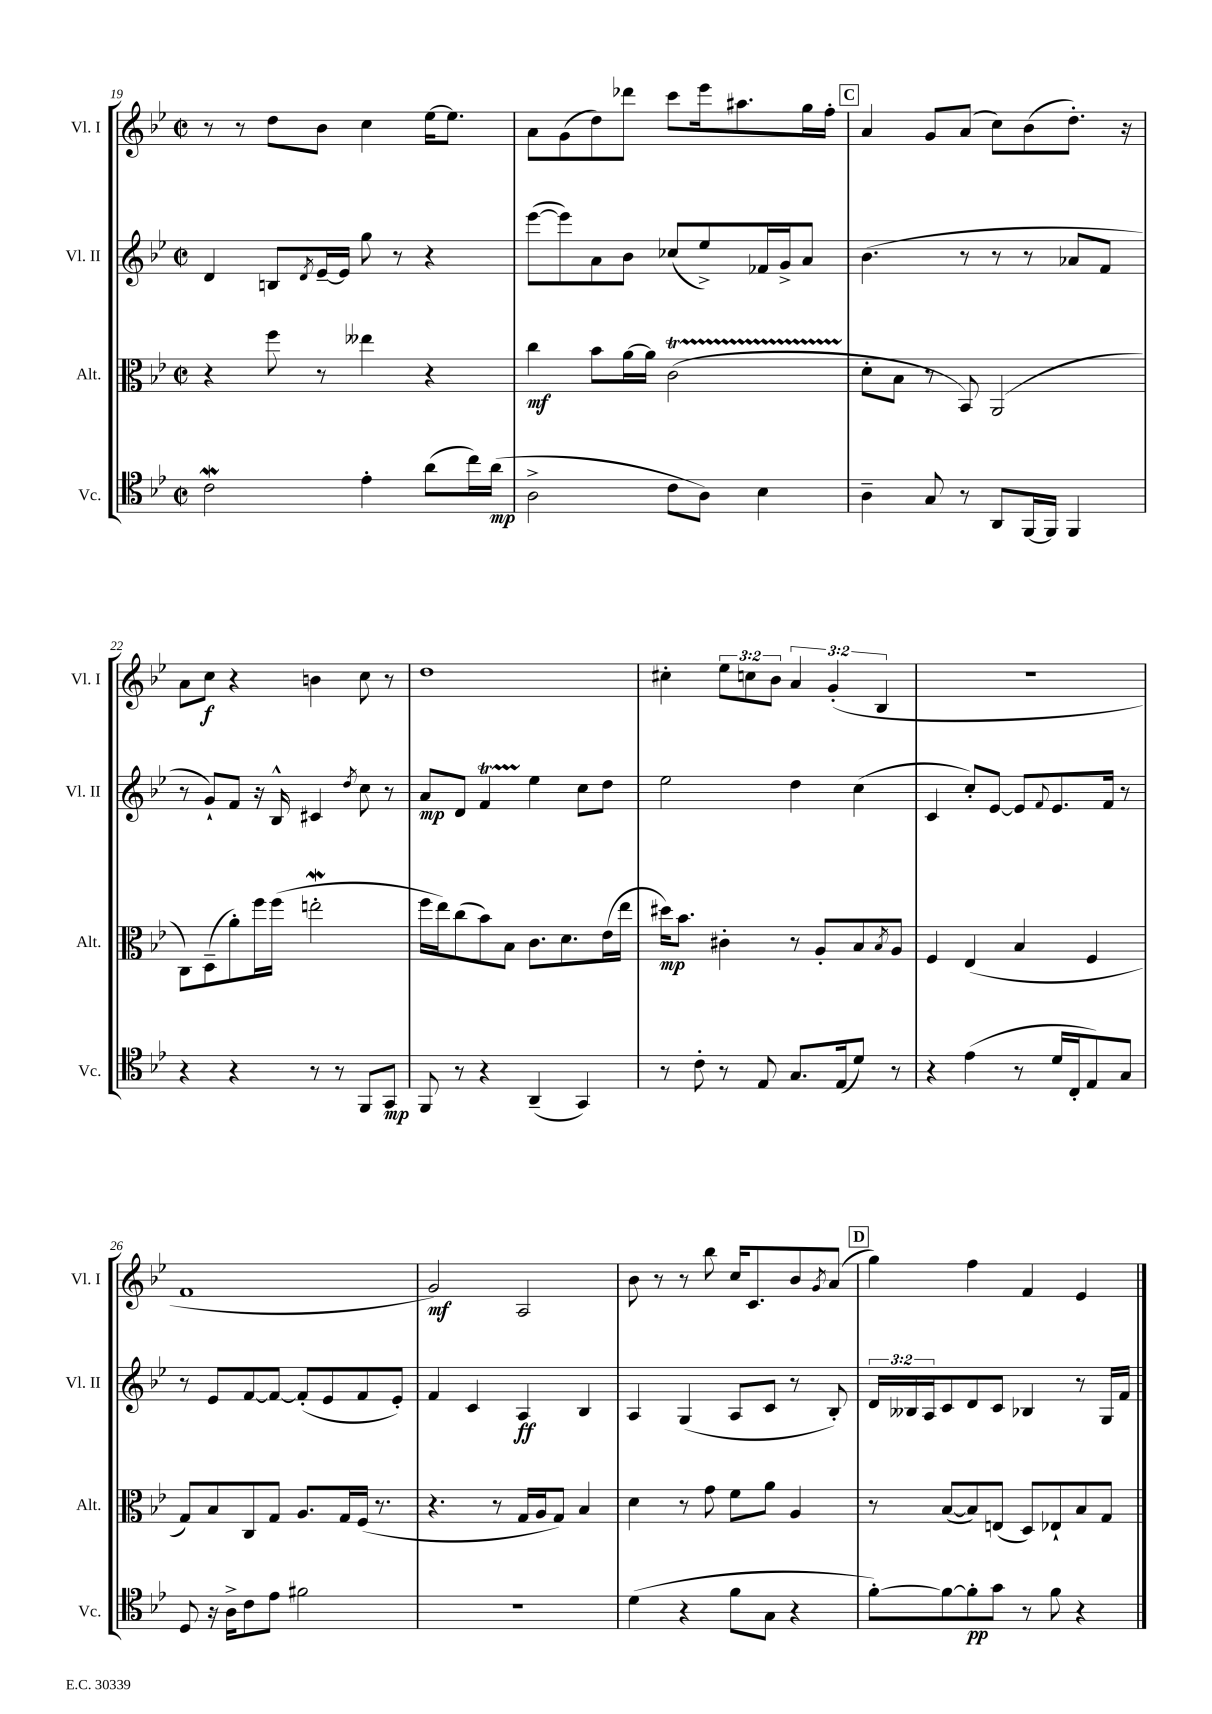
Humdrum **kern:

**kern	**kern	**kern	**kern
*staff4	*staff3	*staff2	*staff1
*clefC4	*clefC3	*clefG2	*clefG2
*k[b-e-]	*k[b-e-]	*k[b-e-]	*k[b-e-]
*M2/2	*M2/2	*M2/2	*M2/2
*met(c|)	*met(c|)	*met(c|)	*met(c|)
2c	4r	4d	8r
.	.	.	8r
.	8ff	8B	8dd
.	.	8qd	.
.	8r	[16e-~	8b-
.	.	16e-]	.
4e-'	4ee--	8gg	4cc
.	.	8r	.
(8a	4r	4r	[16ee-
.	.	.	8.ee-]
16cc)	.	.	.
(16a	.	.	.
=	=	=	=
2A^	4cc	([8eee-	8a
.	.	8eee-])	(8g
.	8b-	8a	8dd)
.	[16a	8b-	8ddd-
.	16a]	.	.
8c	(2c	(8cc-	8ccc
8A)	.	8ee-^)	16eee-
.	.	.	8.aa#
4B-	.	16f-	.
.	.	16g^	.
.	.	8a	16gg
.	.	.	16ff'
=	=	=	=
4A~	8d'	(4.b-	4a
.	8B-	.	.
8G	8r	.	8g
8r	8BB-)	8r	(8a
8AA	(2AA	8r	8cc)
[16FF	.	8r	(8b-
16FF]	.	.	.
4FF	.	8a-	8.dd')
.	.	8f	.
.	.	.	16r
=	=	=	=
4r	8C)	8r	8a
.	(8D~	8g`)	8cc
4r	8a')	8f	4r
.	16ff	16r	.
.	(16ff	16B-^^	.
8r	2ee'	4c#	4b
8r	.	.	.
.	.	8qdd	.
8FF	.	8cc	8cc
8GG	.	8r	8r
=	=	=	=
8FF	16ff	8a	1dd
.	16ee-)	.	.
8r	(8cc	8d	.
4r	8b-)	4f	.
.	8B-	.	.
(4AA~	8.c	4ee-	.
.	8.d	.	.
4GG)	.	8cc	.
.	(16e-	8dd	.
.	16ee-	.	.
=	=	=	=
8r	16dd#)	2ee-	4cc#'
.	8.b-	.	.
8c'	.	.	.
8r	4c#'	.	12ee-
.	.	.	12cc
8E-	.	.	.
.	.	.	12b-
8.G	8r	4dd	6a
.	8A'	.	.
.	.	.	(6g'
(16E-	.	.	.
8d)	8B-	(4cc	.
.	.	.	6B-
.	8qB-	.	.
8r	8A	.	.
=	=	=	=
4r	4F	4c	1r
(4e-	(4E-	8cc')	.
.	.	[8e-	.
8r	4B-	8e-]	.
.	.	8qqf	.
16d	.	8.e-	.
16C'	.	.	.
8E-)	4F	.	.
.	.	16f	.
8G	.	8r	.
=	=	=	=
8D	8G)	8r	1f
16r	8B-	8e-	.
16A^	.	.	.
8c	8C	[8f	.
8e-	8G	8f_	.
2f#	8.A	(8f']	.
.	.	8e-	.
.	16G	.	.
.	(16F	8f	.
.	8.r	.	.
.	.	8e-')	.
=	=	=	=
1r	4.r	4f	2g)
.	.	4c	.
.	8r	.	.
.	16G	4A	2A
.	16A	.	.
.	8G)	.	.
.	4B-	4B-	.
=	=	=	=
(4d	4d	4A	8b-
.	.	.	8r
4r	8r	(4G	8r
.	8g	.	8bb-
8f	8f	8A	16cc
.	.	.	8.c
8G	8a	8c	.
4r	4A	8r	8b-
.	.	.	8qg
.	.	8B-')	(8a
=	=	=	=
[8f')	8r	24d	4gg)
.	.	24B--	.
.	.	24A	.
8f_	([8B-	8c	.
8f']	8B-])	8d	4ff
8g	(8E	8c	.
8r	8D)	4B-	4f
8f	8E-`	.	.
4r	8B-	8r	4e-
.	8G	16G	.
.	.	16f	.
==	==	==	==
*-	*-	*-	*-
